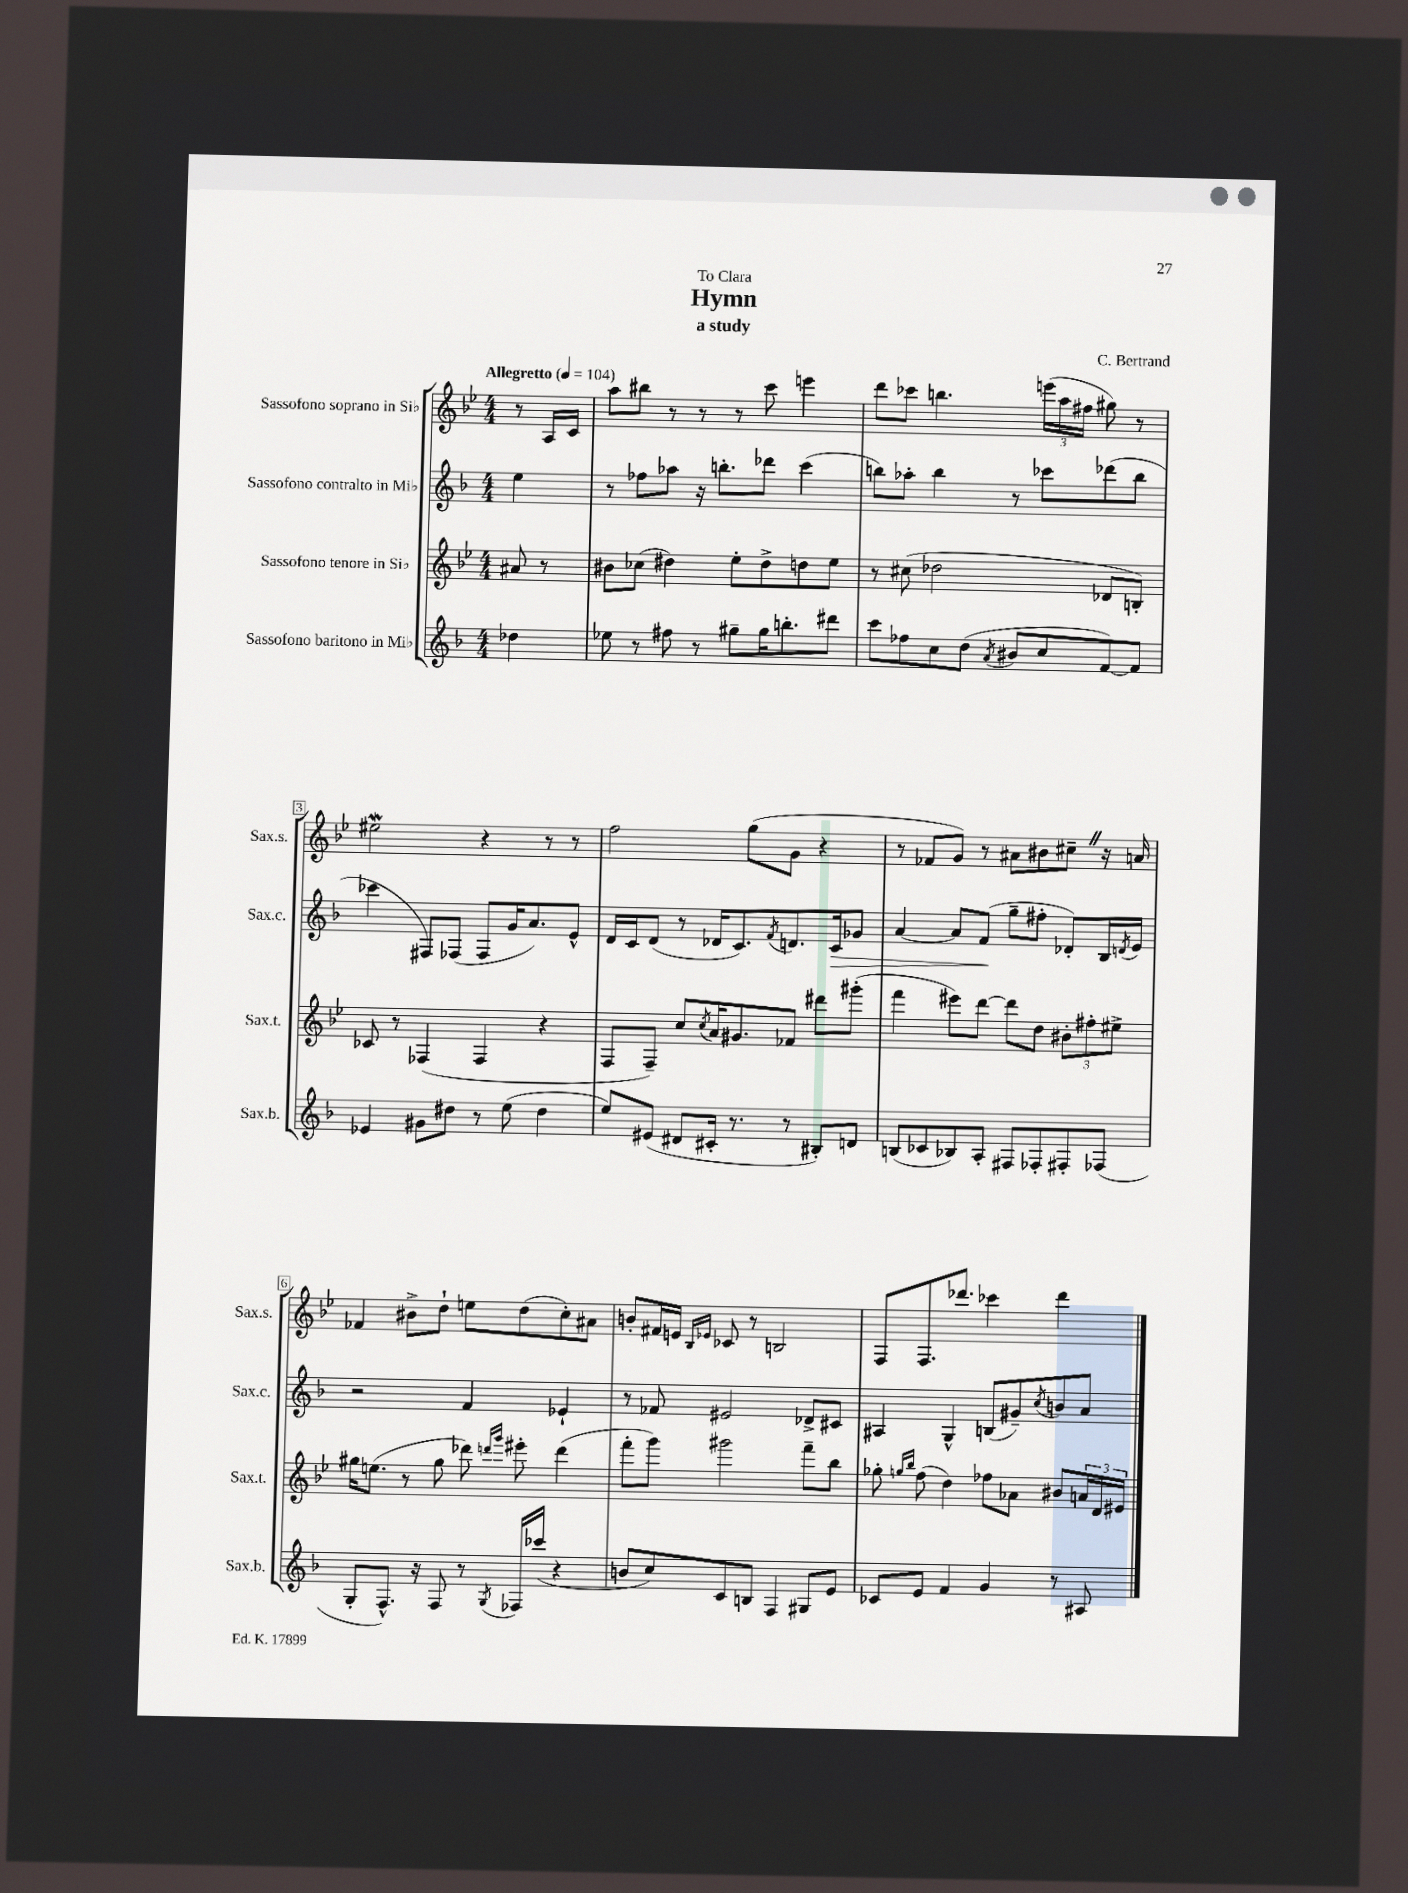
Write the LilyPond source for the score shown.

\header { title = "Hymn" composer = "C. Bertrand" subtitle = "a study" dedication = "To Clara" }
<<
\new StaffGroup <<
\new Staff = "s0" \with { instrumentName = "Sassofono soprano in Sib" shortInstrumentName = "Sax.s." } {
    \clef treble \key bes \major \numericTimeSignature \time 4/4 \partial 4 \tempo "Allegretto" 4 = 104
    r8 a16 c'16 |
    a''8 bis''8 r8 r8 r8 c'''8 e'''4 |
    d'''8 ces'''8 b''4. \tuplet 3/2 { e'''16( a''16 fis''16 } gis''8) r8 |
    eis''2\mordent r4 r8 r8 |
    f''2 g''8( g'8 r4 |
    r8 fes'8 g'8) r8 ais'8 bis'8 cis''8-- \once \override BreathingSign.text = \markup { \musicglyph "scripts.caesura.straight" } \breathe r16 a'16 |
    fes'4 bis'8-> d''8-! e''8 d''8( c''8-.) ais'8 |
    b'8-. fis'16 e'16 \grace { bes16 ees'16 } ces'8 r8 b2 |
    f8 f8. des'''8. ces'''4 des'''4 \bar "|." |
}
\new Staff = "s1" \with { instrumentName = "Sassofono contralto in Mib" shortInstrumentName = "Sax.c." } {
    \clef treble \key f \major \numericTimeSignature \time 4/4 \partial 4
    e''4 |
    r8 fes''8 aes''8 r16 b''8.-. des'''8 c'''4( |
    b''8) aes''8-. b''4 r8 ces'''8 des'''8( b''8 |
    ces'''4 fis8) fes8( fes8 g'16 a'8.) e'8-^ |
    d'16 c'16 d'8( r8 des'16 c'8.) \acciaccatura { f'8 } d'8. c'16\> ges'8 |
    a'4~ a'8 f'8\!( g''8-- fis''8-. des'8-.) bes16 \acciaccatura { d'8 } e'16 |
    r2 f'4 ees'4-! |
    r8 fes'8 eis'2 des'8-> cis'8 |
    ais4 g4-^ b8( gis'8--) \acciaccatura { c''8 } b'8 a'8 \bar "|." |
}
\new Staff = "s2" \with { instrumentName = "Sassofono tenore in Sib" shortInstrumentName = "Sax.t." } {
    \clef treble \key bes \major \numericTimeSignature \time 4/4 \partial 4
    ais'8 r8 |
    bis'8 ces''8( dis''4) ees''8-. dis''8-> d''8 ees''8 |
    r8 cis''8( des''2 des'8 b8-.) |
    ces'8 r8 fes4( fes4 r4 |
    f8 f8--) c''8 \acciaccatura { c''8 } a'16 gis'8. fes'8 dis'''8 gis'''8-.( |
    f'''4 eis'''8) d'''8~ d'''8 d''8 \tuplet 3/2 { bis'8-. fis''8-. eis''8-> } |
    gis''16 e''8.( r8 gis''8 des'''8) \grace { d'''16 g'''16 } eis'''8-. d'''4( |
    f'''8-. g'''8) gis'''2 f'''8-- bes''8 |
    ges''8-. \grace { g''16 bes''16 } f''8( d''4) fes''8 aes'8 bis'8 \tuplet 3/2 { a'16 d'16 eis'16 } \bar "|." |
}
\new Staff = "s3" \with { instrumentName = "Sassofono baritono in Mib" shortInstrumentName = "Sax.b." } {
    \clef treble \key f \major \numericTimeSignature \time 4/4 \partial 4
    des''4 |
    ees''8 r8 fis''8 r8 gis''8-- gis''16 b''8.-. dis'''8 |
    c'''8 fes''8 c''8 d''8( \acciaccatura { a'8 } bis'8 c''8 f'8~) f'8 |
    ees'4 gis'8 dis''8 r8 e''8( dis''4 |
    e''8) eis'8( dis'8 cis'16-. r8. r8 bis8-.) d'8 |
    b8( ces'8 bes8) a8-. fis8 fes8-. fis8-. fes8( |
    g8-. f8.-^) r16 f8 r8 \acciaccatura { g8 } fes16 ces'''16( r4 |
    b'8 c''8) c'8 b8 f4 gis8 e'8 |
    ces'8 e'8 f'4 g'4 r8 ais8 \bar "|." |
}
>>
>>
\layout { \context { \Score \override BarNumber.stencil = #(make-stencil-boxer 0.1 0.3 ly:text-interface::print) } }
